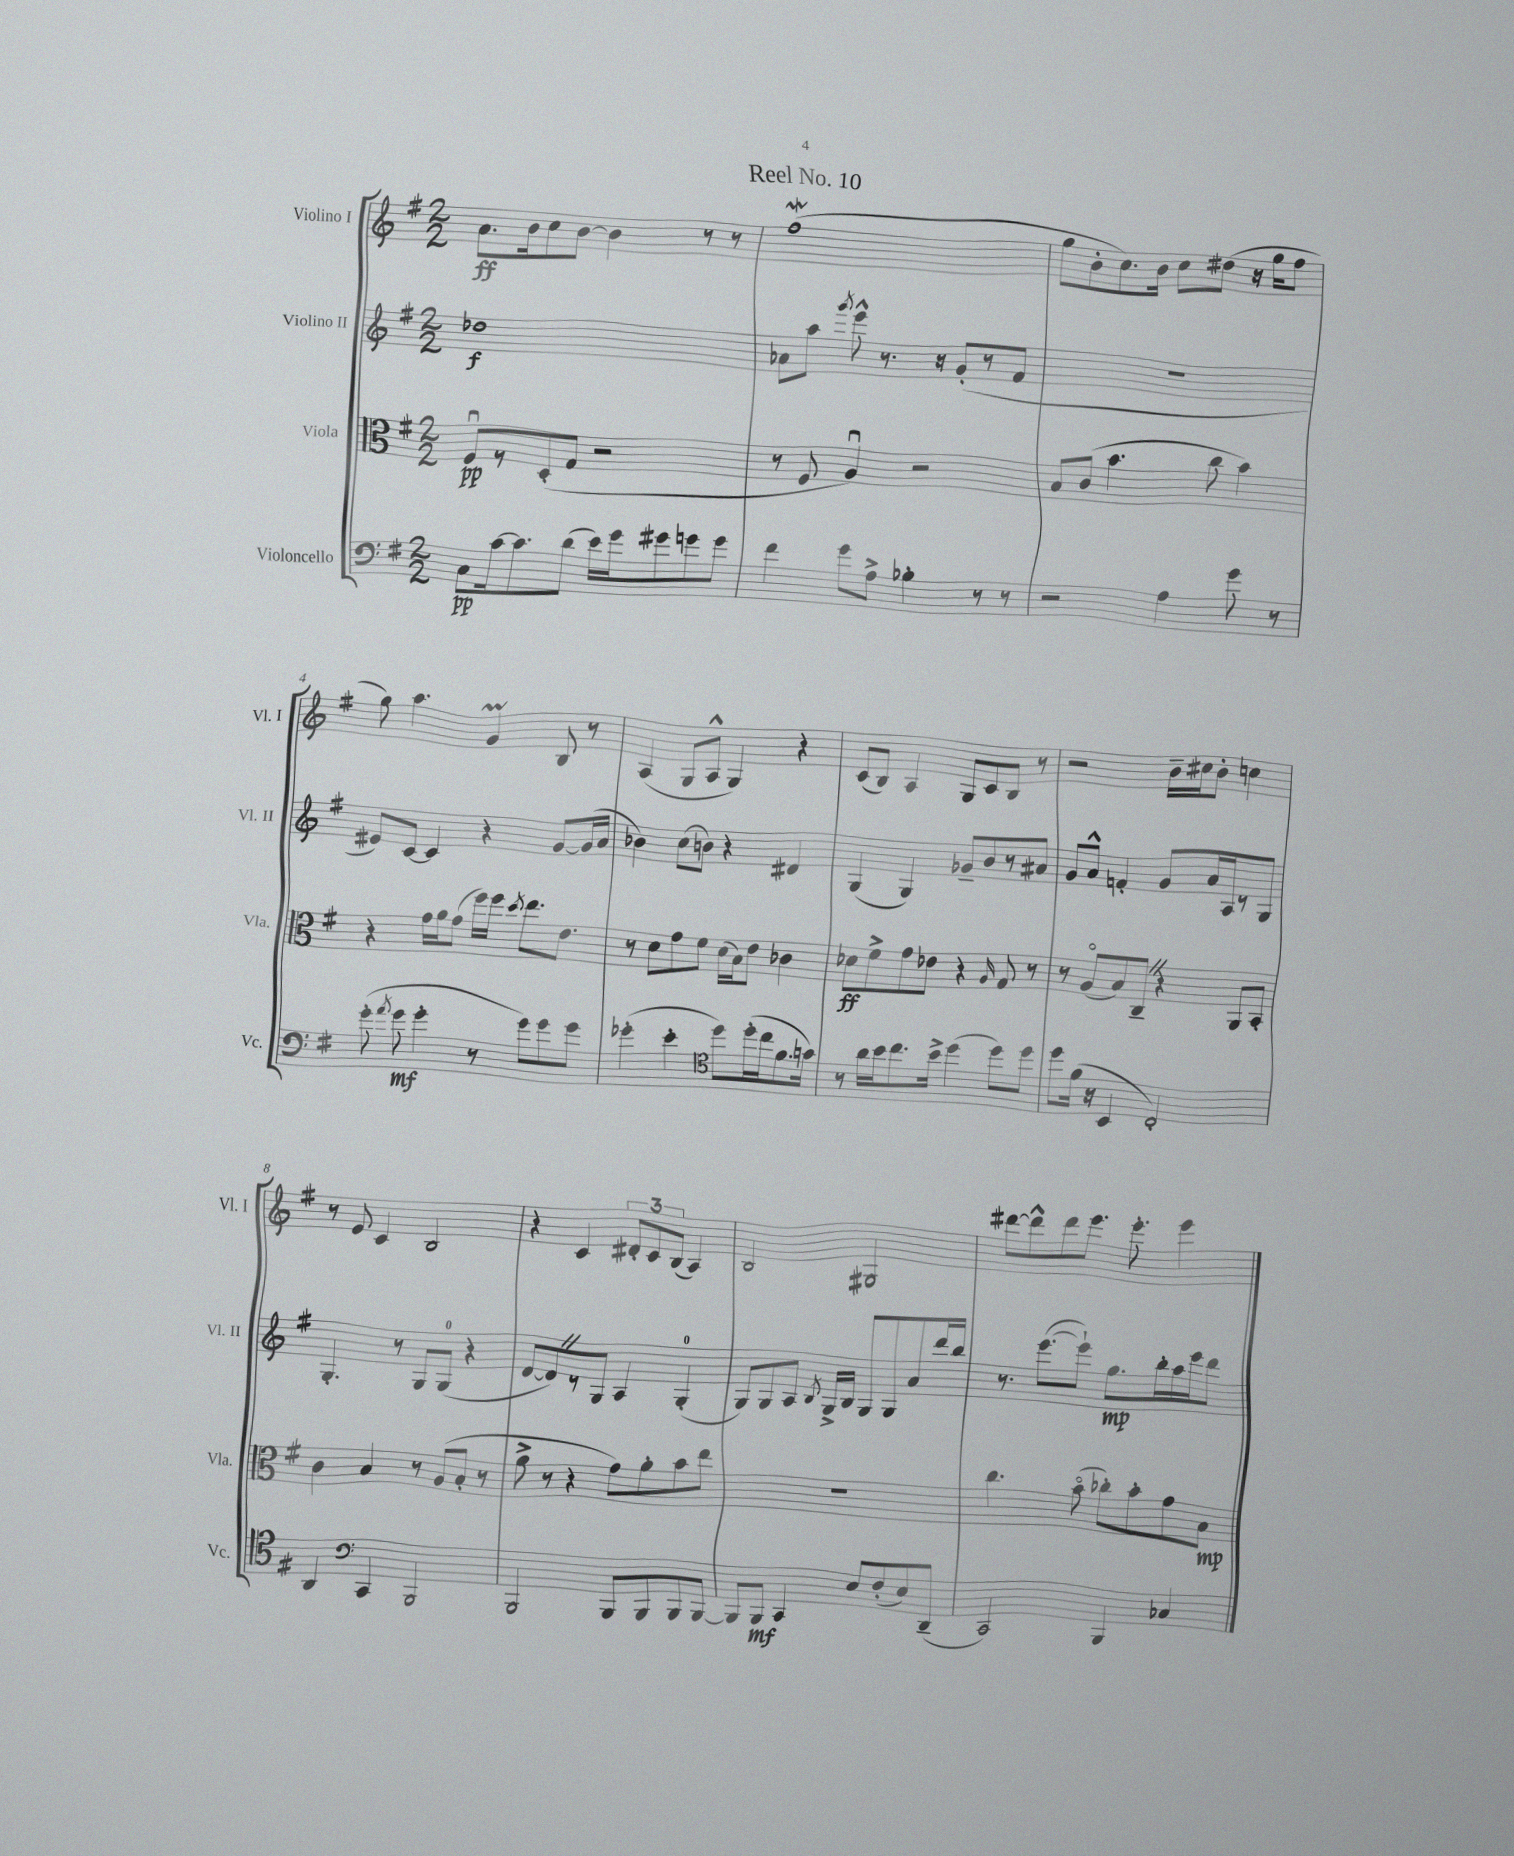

**kern	**kern	**kern	**kern
*staff4	*staff3	*staff2	*staff1
*clefF4	*clefC3	*clefG2	*clefG2
*k[f#]	*k[f#]	*k[f#]	*k[f#]
*M2/2	*M2/2	*M2/2	*M2/2
8C\L	8F#u/L	1dd-	8.a\L
[16c\k	8r	.	.
8.c\]	.	.	16b\k
.	(8D'/	.	8cc\
(8d\J	8G/J	.	[8b\J
16e\LL)	2r	.	4b\]
16g\J	.	.	.
8g#\	.	.	.
8g\	.	.	8r
8g\J	.	.	8r
=	=	=	=
4f#\	8r	8a-\L	(1ff#
.	8F#/	8aa\J	.
.	.	8qggg/	.
8g\L	4Au/)	8eee^^\	.
8A^\J	.	8.r	.
4B-'\	2r	.	.
.	.	16r	.
.	.	(8g'/L	.
8r	.	8r	.
8r	.	8f#/J	.
=	=	=	=
2r	8B/L	1r	8gg\L
.	(8c/J	.	8b'\
.	4.b\	.	8.cc\)
.	.	.	16b\Jk
4A\	.	.	8cc\L
.	8cc\	.	(8dd#\J
8g\	4b\)	.	16r
.	.	.	16gg\LK
8r	.	.	8ff#\J
=	=	=	=
(8g'\	4r	8e#/L)	8gg\)
8qa/	.	.	.
8g\	.	[8c/J	4.aa\
4g'\	16g\LL	4c/]	.
.	16a\J	.	.
.	(8g\J	.	.
8r	16ff#\LL)	4r	4g/
.	16ff#\JJ	.	.
.	8qdd/	.	.
8g\L)	8.ee\L	.	.
8g\	.	[8g/L	8B/
.	8.e\J	.	.
8g\J	.	(16g/]L	8r
.	.	16a/JJ	.
=	=	=	=
(4g-'\	8r	4b-\)	(4A/
.	8d\L	.	.
4e'\	8g\	(8cc\L	8G/L
.	8f#\J	8b\J)	8A^^/J
*clefC4	*	*	*
8dd\L)	(16d\LL	4r	4G/)
.	16B\J)	.	.
(16dd'\L	8e\J	.	.
16cc\J	.	.	.
8.f#\	4c-\	4d#/	4r
16g\Jk)	.	.	.
=	=	=	=
8r	8d-\L	(4G/	(8c/L
16a\LL	8f#^\	.	8B/J)
16b\J	.	.	.
8.cc\	8g\	4G/)	4A/
.	8e-\J	.	.
16b^\Jk	.	.	.
(4dd\	4r	8g-~/L	8G/L
.	.	8b/	8c/
.	16qqA/	.	.
8dd\L)	8G/	8r	8B/J
8dd\J	8r	8a#/J	8r
=	=	=	=
8dd\L	8r	8g/L	2r
(16f#\Jk	(8Ao/L	8a^^/J	.
16r	.	.	.
4BB/	8B/)	4f'/	.
.	8C~/J	.	.
2C'/)	4r	8g/L	16b~\LL
.	.	.	16cc#\J
.	.	16a/L	8b'\J
.	.	16A/J	.
.	8AA/L	8r	4cc\
.	8BB'/J	8G/J	.
=	=	=	=
4AA/	4c\	4.G'/	8r
.	.	.	8e/
*clefF4	*	*	*
4CC/	4B/	.	4c/
.	.	8r	.
2BBB/	8r	8G/L	2B/
.	(8A/L	(8G/J	.
.	8B'/J	4r	.
.	8r	.	.
=	=	=	=
2BBB/	8a^\	[8d/L	4r
.	8r	8d/])	.
.	4r	8r	4c/
.	.	8G/J	.
8BBB/L	8g\L)	4A/	12d#'/L
.	.	.	12c/
8BBB/	8a'\	.	.
.	.	.	(12B/J
8BBB/	8b\	(4G'/	4A/)
[8BBB/J	8ee\J	.	.
=	=	=	=
8BBB/]L	1r	8G/L)	2B/
8BBB/J	.	8G/	.
4CC/	.	8A/J	.
.	.	8qB/	.
.	.	16G^/LL	.
.	.	16B/JJ	.
8E/L	.	8G/L	2G#/
(8F#'/	.	8G/	.
8E/)	.	8a/	.
(8DD~/J	.	16ddd/L	.
.	.	16bb/JJ	.
=	=	=	=
2CC/)	4.cc\	8.r	[8ddd#\L
.	.	.	8ddd#^^\]
.	.	([8.eee\L	.
.	.	.	8ddd#\
.	(8bo\	8eee`\]J)	8.eee\J
4BBB/	8cc-'\L)	8.gg\L	.
.	.	.	8.eee'\
.	8b'\	.	.
.	.	16bb'\L	.
4C-/	8g\	16aa\	4eee\
.	.	16eee\J	.
.	8B\J	8ddd\J	.
==	==	==	==
*-	*-	*-	*-
